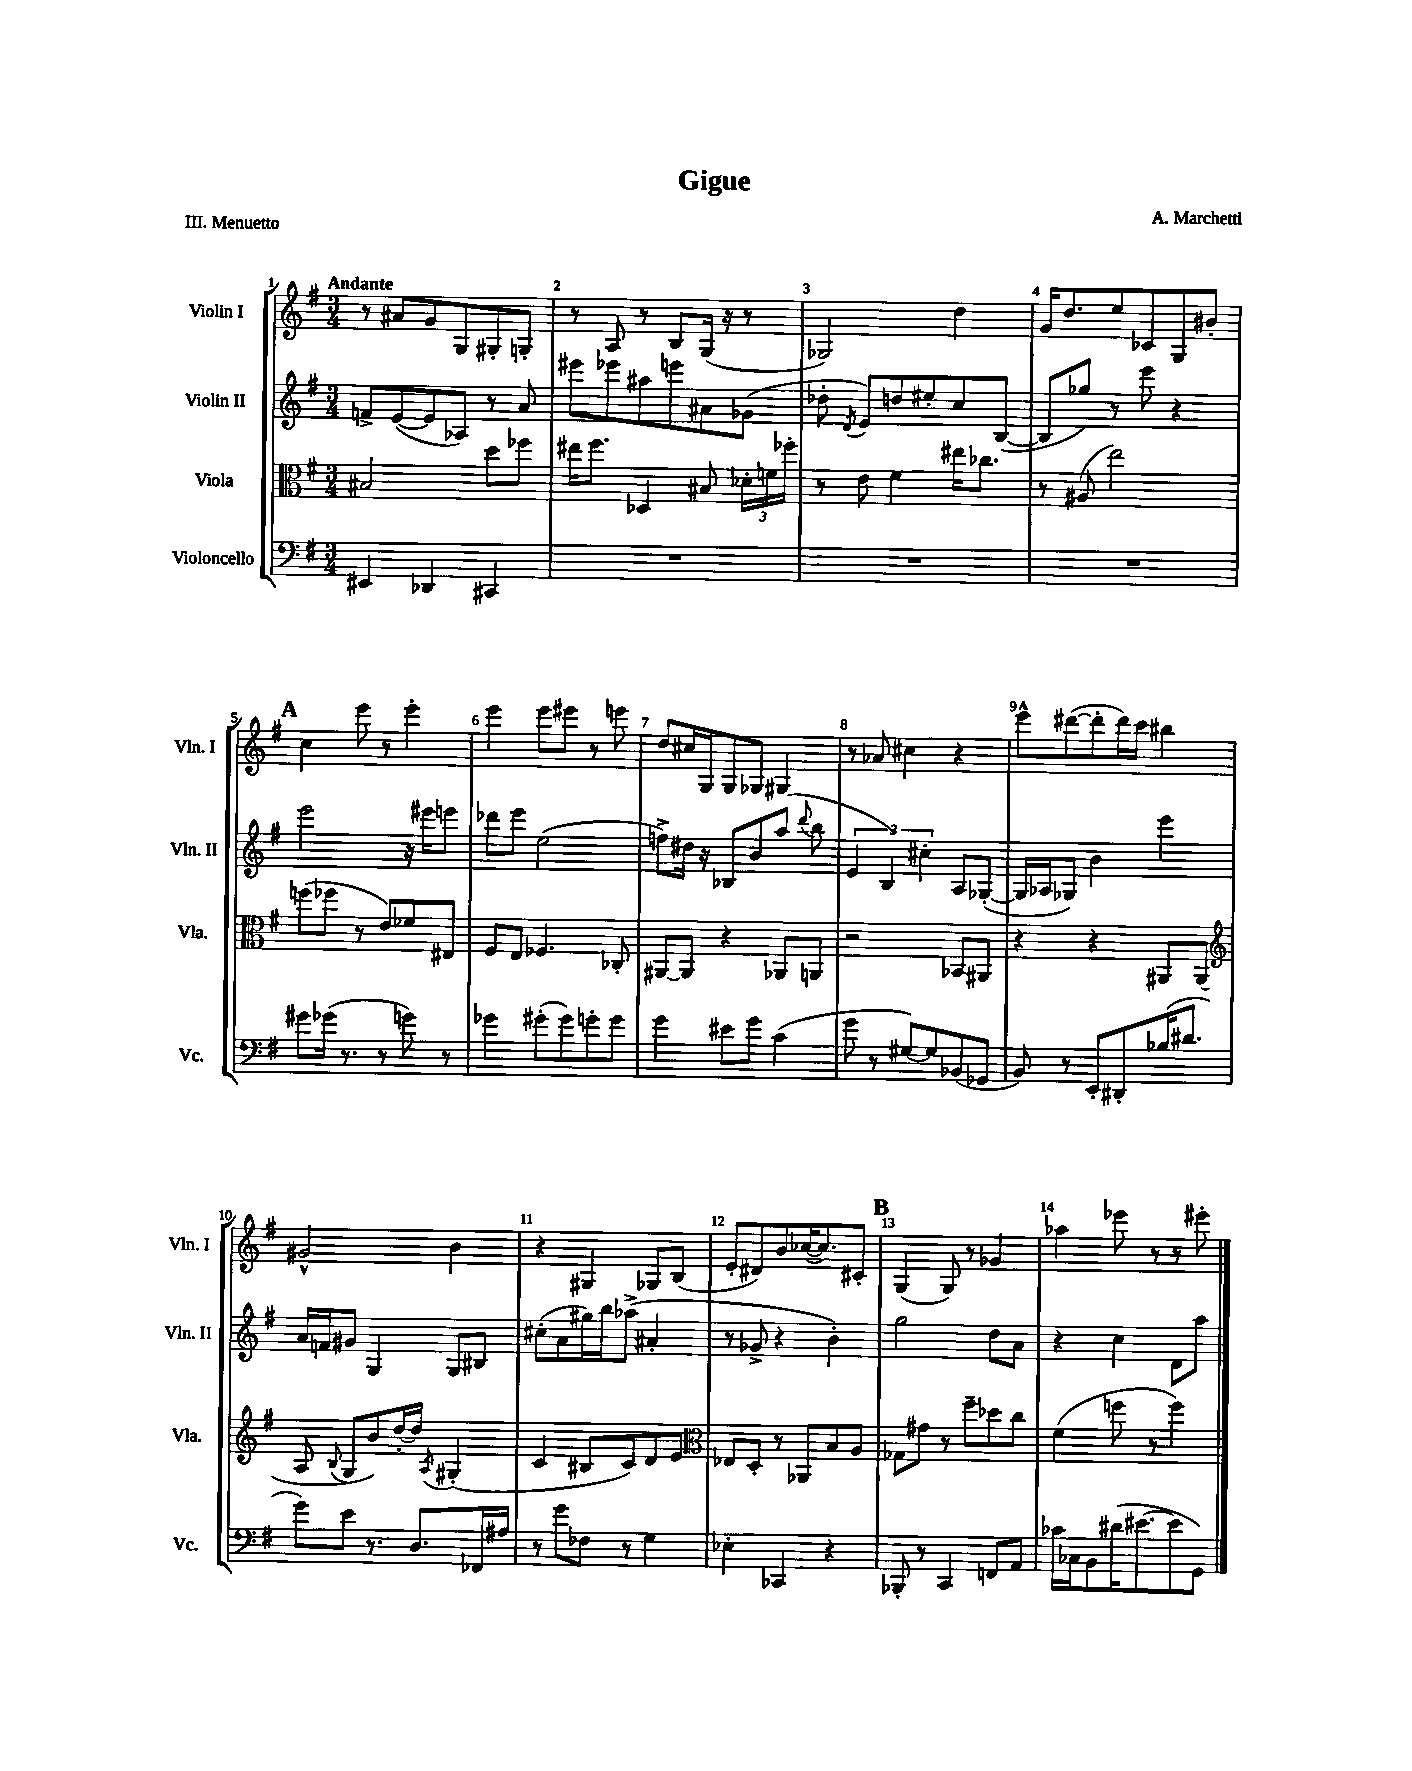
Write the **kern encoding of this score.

**kern	**kern	**kern	**kern
*part4	*part3	*part2	*part1
*staff4	*staff3	*staff2	*staff1
*I"Violoncello	*I"Viola	*I"Violin II	*I"Violin I
*I'Vc.	*I'Vla.	*I'Vln. II	*I'Vln. I
*clefF4	*clefC3	*clefG2	*clefG2
*k[f#]	*k[f#]	*k[f#]	*k[f#]
*M3/4	*M3/4	*M3/4	*M3/4
=1	=1	=1	=1
!	!	!	!LO:TX:a:B:t=Andante
4EE#X/	2B#X/	8fn^/L	8r
.	.	([8e/	8a#X/L
4DD-X/	.	8e/]	8g/
.	.	8A-X/J)	8G/
4CC#X/	8dd\L	8r	8G#X'/
.	8ff-X\J	8a/	8Gn'/J
=2	=2	=2	=2
2.r	16ee#X\KL	8eee#X\L	8r
.	8.ff#\J	.	.
.	.	8eee-X\	8A/
.	4D-X/	8aa#X\	8r
.	.	8eeen\	8B/L
.	8B#X/	8a#X\	(16G/Jk
.	.	.	16r
.	24d-X'\LL	(8g-X\J	8r
.	24fn\	.	.
.	24ff-X'\JJ	.	.
=3	=3	=3	=3
2.r	8r	8dd-X'\	2G-X/)
.	.	8qd/	.
.	8e\	8e/L)	.
.	4f#\	8ddn/	.
.	.	8ee#X'/	.
.	16ee#X\KL	8cc/	4dd\
.	8.cc-X\J	.	.
.	.	([8B/J	.
=4	=4	=4	=4
2.r	8r	8B/L]	16g/KL
.	.	.	8.dd/
.	(8A#X/	8gg-X/J)	.
.	2ee\)	8r	8ee/
.	.	8eee\	8c-X/
.	.	4r	8G/
.	.	.	8b#X'/J
!!LO:LB:g=z
!!LO:REH:place=s1:t=A
=5	=5	=5	=5
8g#X\L	(8ffn\L	2eee\	4cc\
(16g-X\Jk	8ff-X\J	.	.
8.r	.	.	.
.	8r	.	8eee\
8r	8e/L)	.	8r
8gn\)	8f-X/	16r	4eee'\
.	.	16eee#X\KL	.
8r	8E#X/J	8eeen\J	.
=6	=6	=6	=6
4g-X\	8F#/L	8ddd-X\L	4eee\
.	8E/J	8eee\J	.
(8g#X'\L	4.F-X/	(2ee\	8eee\L
8g#\)	.	.	8eee#X\J
8gn'\	.	.	8r
8g\J	8C-X'/	.	8eeen\
=7	=7	=7	=7
4g\	[8AA#X/L	8ffn^\L)	8dd/L
.	8AA#/J]	16dd#X\Jk	16cc#X/L
.	.	16r	16G/J
8e#X\L	4r	8B-X/L	8G/
8g\J	.	8b/	8G-X/J
(4c\	8AA-X/L	(8aa/J	4G#X/
.	.	8qqddd/	.
.	8AAn/J	8bb\	.
=8	=8	=8	=8
8g\	2r	6e/	8r
8r	.	.	8a-X/
.	.	6B/)	.
[8G#X/L)	.	.	4cc#X\
.	.	6cc#X'\	.
8G#/]	.	.	.
(8BB-X/	8BB-X/L	8A/L	4r
8GG-X/J	8AA#X/J	([8G-X'/J	.
=9	=9	=9	=9
8BB/)	4r	16G-/LL]	8eee^^\L
.	.	16A-X/J	.
8r	.	8G-X/J)	([8ddd#X\
8EE'/L	4r	4b\	8ddd#'\]
8DD#X'/	.	.	16ddd#\L)
.	.	.	16ccc\JJ
(16B-X/K	8AA#X/L	4eee\	4bb#X\
8.d#X/J	.	.	.
.	(8AA#/J	.	.
!!LO:LB:g=z
=10	=10	=10	=10
*	*clefG2	*	*
8g\L)	8A/	16a/LL	2g#X^^/
.	.	16fn/J	.
.	8qqB/	.	.
8e\J	8G/L	8g#X/J	.
8.r	8b/)	4G/	.
.	[16dd'/L	.	.
8.D/L	16dd/JJ]	.	.
.	8qA/	.	.
.	(4G#X'/	8G/L	4b\
16FF-X/L	.	8B#X/J	.
16A#X/JJ	.	.	.
=11	=11	=11	=11
8r	4c/	(8cc#X'\L	4r
8g\L	.	8a\	.
8F-X\J	8B#X/L	16gg#X\L)	4G#X/
.	.	16bb\J	.
8r	8c/)	(8aa-X^\J	.
4G\	8d/	4a#X'/	8G-X/L
.	8e/J	.	(8B/J
=12	=12	=12	=12
*	*clefC3	*	*
4E-X'\	8E-X/L	8r	8e'/L
.	8D'/J	8g-X^/	8d#X/)
4CC-X/	8r	4r	8b/
.	8AA-X/L	.	([16cc-X/K
.	.	.	8.cc-/])
4r	8B/	4b'\)	.
.	8A/J	.	8c#X'/J
!!LO:REH:place=s1:t=B
=13	=13	=13	=13
8BBB-X'/	8G-X\L	2gg\	(4G/
8r	8g#X\J	.	.
4CC/	8r	.	8G/)
.	8ff#~\L	.	8r
8FFn/L	8dd-X\	8dd\L	4g-X/
8AA/J	8cc\J	8a\J	.
=14	=14	=14	=14
16c-X\LL	(4f#\	4r	4aa-X\
16C-X\J	.	.	.
8BB\	.	.	.
(16d#X\K	8ffn\	4cc\	8eee-X\
[8.e#X\	.	.	.
.	8r	.	8r
8e#\]	4ff\)	8d\L	8r
8GG\J)	.	8aa\J	8eee#X'\
==	==	==	==
*-	*-	*-	*-
